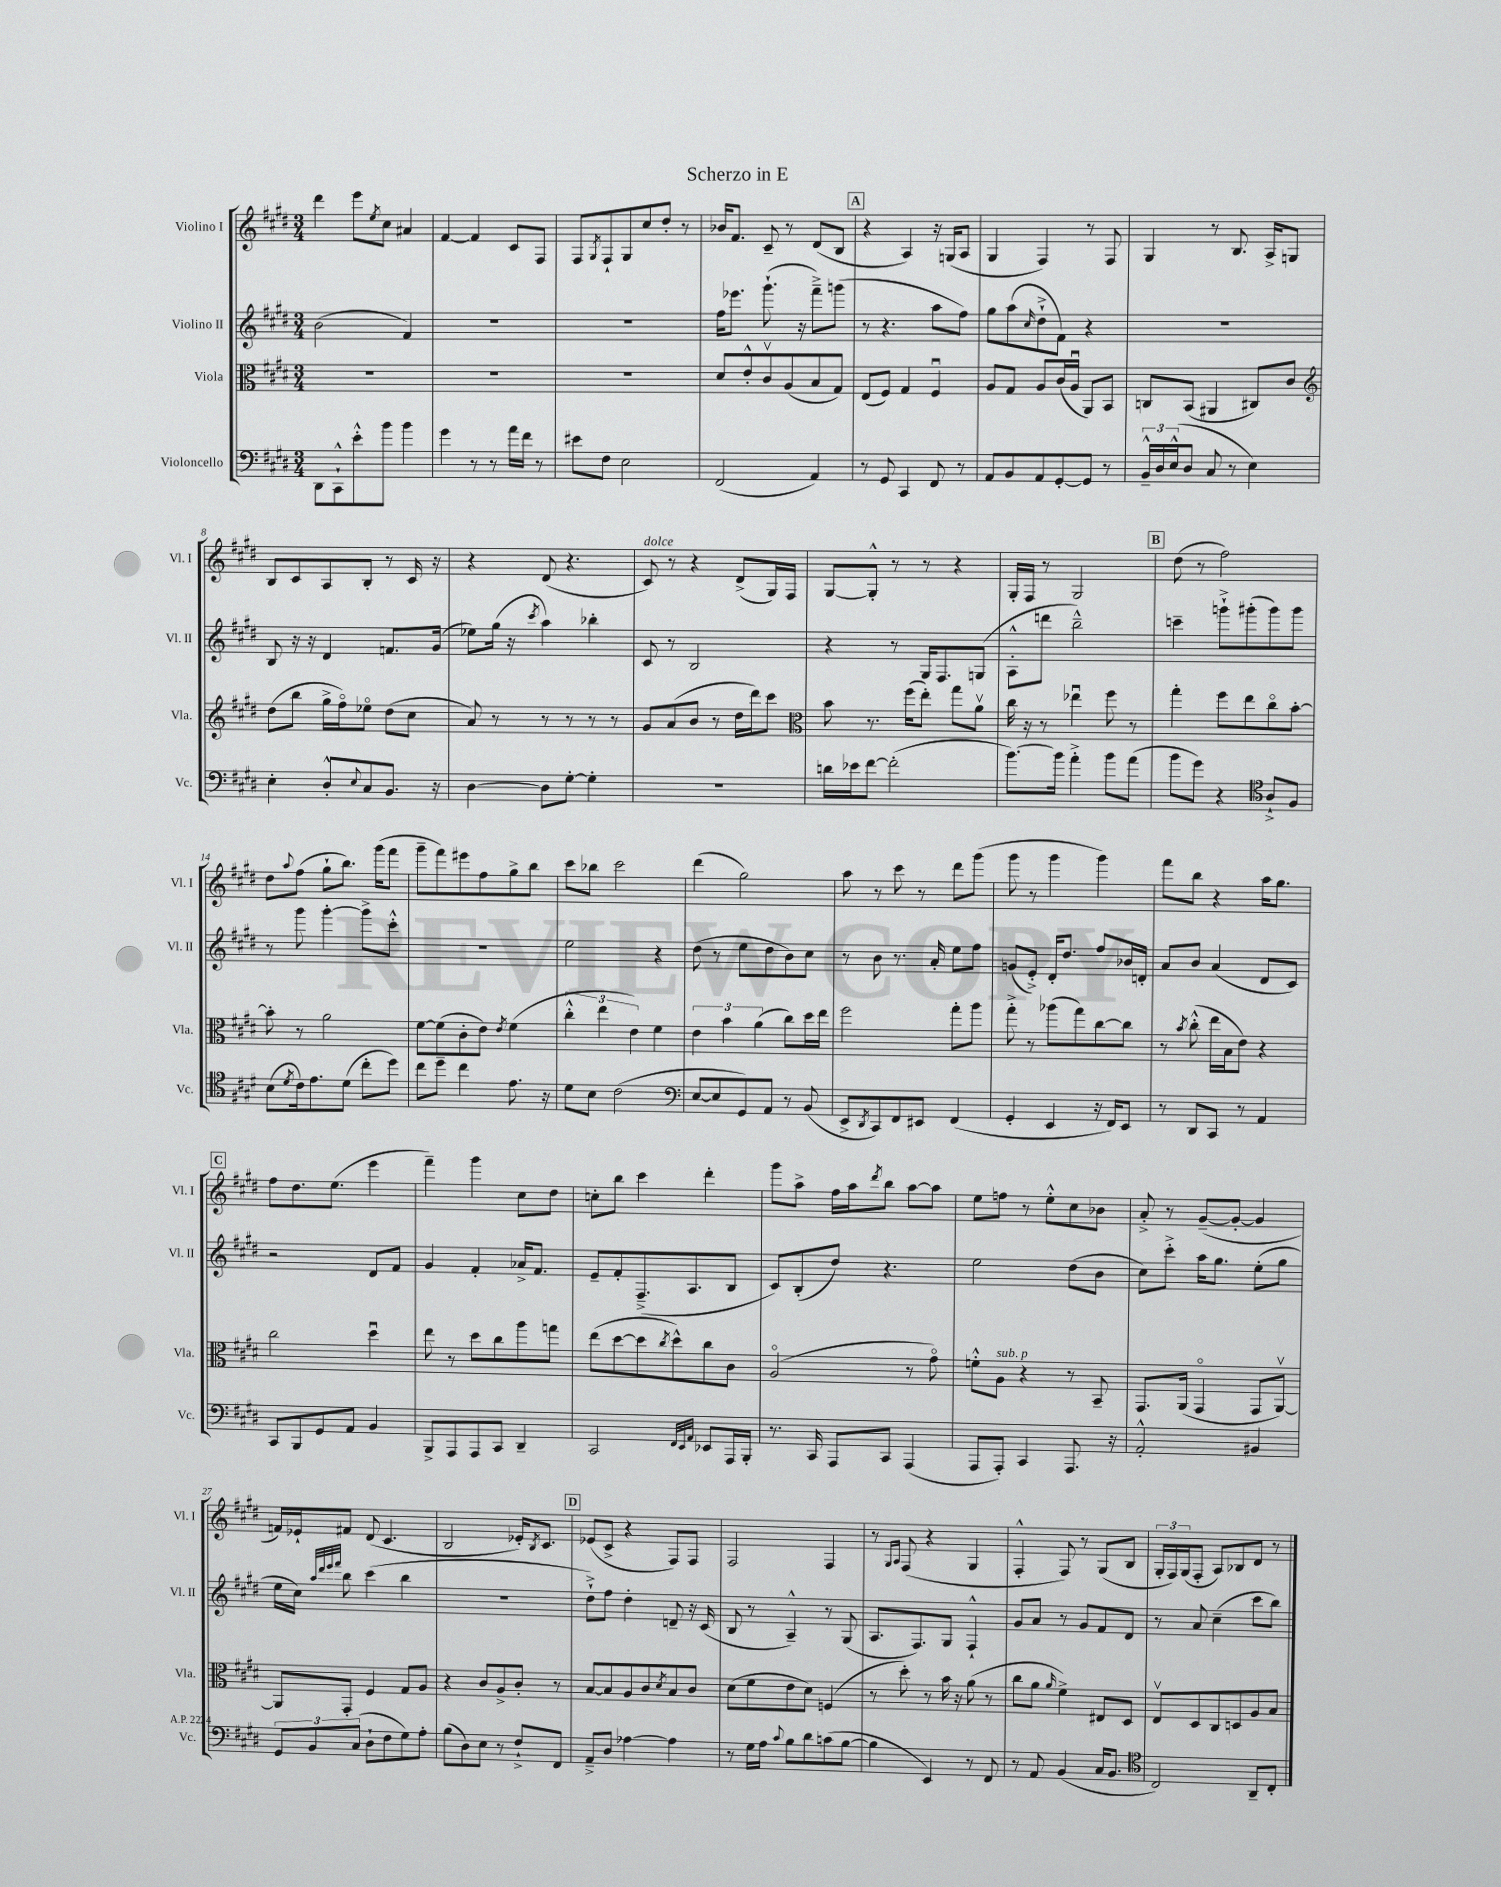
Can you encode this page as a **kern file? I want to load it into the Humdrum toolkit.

**kern	**kern	**kern	**kern
*staff4	*staff3	*staff2	*staff1
*clefF4	*clefC3	*clefG2	*clefG2
*k[f#c#g#d#]	*k[f#c#g#d#]	*k[f#c#g#d#]	*k[f#c#g#d#]
*M3/4	*M3/4	*M3/4	*M3/4
8DD#	2.r	(2b	4ddd#
8CC#`^^	.	.	.
8e'^^	.	.	8eee
.	.	.	8qee
8b	.	.	8cc#
4b	.	4f#)	4a#
=	=	=	=
4g#	2.r	2.r	[4f#
8r	.	.	4f#]
8r	.	.	.
16a	.	.	8c#
16f#	.	.	.
8r	.	.	8F#
=	=	=	=
8e#	2.r	2.r	8F#
.	.	.	8qG#
8F#	.	.	8F#`
2E	.	.	8G#
.	.	.	8cc#
.	.	.	8dd#'
.	.	.	8r
=	=	=	=
(2FF#	8d#	16ff#	16b-
.	.	8.eee-	8.f#
.	8e'^^	.	.
.	8c#v	(8.ggg#`	8c#~
.	(8A	.	8r
.	.	16r	.
4AA)	8B	8fff#~^)	(8d#
.	8G#)	(8ggg	8B
=	=	=	=
8r	(8E	8r	4r
8GG#	8F#)	4.r	.
4CC#	4G#	.	4A)
8FF#	4F#u	8aa	16r
.	.	.	(16G
8r	.	8ff#)	8A
=	=	=	=
8AA	8A	8gg#	4G#
8BB	8G#	(8aa	.
.	.	16qqcc#	.
8AA	8A	8dd#`^	4F#)
[8GG#'	(16c#	8f#)	.
.	16Au	.	.
8GG#]	8AA)	4r	8r
8r	8BB	.	8F#
=	=	=	=
24BB~^^	8C	2.r	4G#
24D#	.	.	.
(24E^^	.	.	.
8D#	(8BB	.	.
8C#	4AA#	.	8r
8r	.	.	8.B
4E)	8C#)	.	.
.	.	.	16A^
.	8c#	.	8G
=	=	=	=
*	*clefG2	*	*
4E'	(8dd#	8B	8B
.	8bb	16r	8c#
.	.	16r	.
8D#'^^	16gg#^	4d#	8A
.	16ff#o)	.	.
8qqE	.	.	.
8C#	8ee-o	.	8B'
8.BB	(8dd#	8.f	8r
.	8cc#	.	16c#
16r	.	(16g#	16r
=	=	=	=
[4D#	8a)	8ee-)	4r
.	8r	(16gg#	.
.	.	16r	.
.	.	8qccc#	.
8D#]	8r	4aa)	(8d#
[8G#'	8r	.	4.r
4G#']	8r	4bb-'	.
.	8r	.	.
=	=	=	=
2.r	8g#	8c#	8c#)
.	(8a	8r	8r
.	8b	2B	4r
.	8r	.	.
.	16dd#	.	(8d#^
.	16ddd#)	.	.
.	8ccc#	.	16G#)
.	.	.	16F#
=	=	=	=
*	*clefC3	*	*
16d	8b	4r	[8G#
16e-	.	.	.
[8f#	8.r	.	8G#'^^]
(2f#']	.	8r	8r
.	(16ff#	.	.
.	8ee')	16G#	8r
.	.	8.F#	.
.	8gg#	.	4r
.	8av	(8G	.
=	=	=	=
[8.b)	16cc#	8A'^^	16G#'
.	16r	.	16F#
.	8r	8ddd	8r
16b]	.	.	.
4a'^	4ee-u	2bb~^^)	2G#
8b	8ff#	.	.
(8a	8r	.	.
=	=	=	=
8b	4gg#'	4ccc~	(8dd#
8g#)	.	.	8r
4r	8ff#	8ggg`^	2ff#)
.	8ee	(8ggg#'	.
*clefC4	*	*	*
8A`^	8cc#o	8ggg#)	.
8F#	[8b'	8ggg#	.
=	=	=	=
(8B	8b']	8r	8dd#
8qd#	.	.	8qqaa
16c#)	8r	8ggg#	(8ff#
8.e	.	.	.
.	2a	[4ggg#'	8gg#`
(8d#	.	.	8.bb)
8cc#'	.	8ggg#^]	.
.	.	.	(16ggg#
8dd#)	.	8ccc#'^^	8fff#
=	=	=	=
8cc#	[8f#	2.r	8ggg#~
8dd#~	(8f#]	.	8fff#)
4cc#	8c#'	.	8eee#
.	8e)	.	8ff#
.	8qe	.	.
8.e	(4f#	.	8gg#^
.	.	.	8bb
16r	.	.	.
=	=	=	=
8d#	6cc#'^^	2ee	8ccc#
8B	.	.	8bb-
.	6ee	.	.
(2c#	.	.	2ccc#
.	6e)	.	.
.	4f#	4r	.
=	=	=	=
*clefF4	*	*	*
[8E	6e	(8dd#	(4ddd#
8E]	.	8r	.
.	6b	.	.
8GG#)	.	8ee	2gg#)
.	(6a	.	.
8AA	.	8dd#	.
8r	8cc#)	8b)	.
(8BB	16dd#	8cc#	.
.	16ee	.	.
=	=	=	=
8EE^	2ff#	8r	8aa
8qDD#	.	.	.
8CC#)	.	8b	8r
8FF#	.	8.r	8ccc#
8EE#	.	.	8r
.	.	16a'	.
(4FF#	8gg#'	8ee	8ddd#
.	8aa	8ff#	(8ggg#
=	=	=	=
4GG#'	8gg#'^	(8g	8ggg#
.	8r	8e'^)	8r
4EE	(8aa-	16d#'	4ggg#
.	.	8.dd#	.
.	8gg#)	.	.
16r	[8cc#	8ff#	4ggg#)
16FF#)	.	.	.
8EE	8cc#]	16b-	.
.	.	16d'	.
=	=	=	=
8r	8r	8a	8fff#
.	8qb	.	.
8DD#	(8cc#'^^	8b	8bb
8CC#	16ee	(4a	4r
.	16B	.	.
8r	8e)	.	.
4AA	4r	8d#	16aa
.	.	.	8.gg#
.	.	8c#)	.
=	=	=	=
8CC#	2cc#	2r	8ff#
8BBB	.	.	8.dd#
8GG#	.	.	.
.	.	.	(8.ee
8AA	.	.	.
4BB	4dd#u	8d#	4eee
.	.	8f#	.
=	=	=	=
8BBB^	8ee	4g#	4fff#~)
8AAA	8r	.	.
8AAA	8dd#	4f#'	4ggg#
8CC#	8cc#	.	.
4DD#~	8aa	16a-^	8cc#
.	.	8.f#	.
.	8gg	.	8dd#
=	=	=	=
2CC#	(8ee	8e~	8cc'
.	[8dd#	8f#'	8bb
.	8dd#]	(8.F#~^	4ccc#
.	8qcc#	.	.
.	8dd#^^)	.	.
.	.	8.A	.
32qqFF#	.	.	.
32qqEE	.	.	.
32qqAA	.	.	.
8EE-	8cc#	.	4ddd#'
16AAA	8c#	8B	.
16BBB'	.	.	.
=	=	=	=
8.r	(2Ao	8c#)	8ggg#
.	.	(8B'	8aa^
16CC#	.	.	.
8AAA	.	8dd#)	16ff#
.	.	.	16aa
.	.	.	8qddd#
8CC#	.	4.r	8bb
(4AAA	8r	.	[8aa
.	8g#o)	.	8aa]
=	=	=	=
8AAA	8f'^^	2ee	8ee
8AAA')	8A	.	8ff
4CC#	4r	.	8r
.	.	.	8ee'^^
8.AAA	8r	(8dd#	8cc#
.	8BB~	8b	8b-
16r	.	.	.
=	=	=	=
2AA'^^	8.GG#	8cc#)	8a'^
.	.	8ccc#'^	8r
.	(16AA	.	.
.	4GG#o	16aa	([8g#~
.	.	8.gg#	.
.	.	.	8g#'_
4BB#	8GG#	(8ee'	4g#]
.	[8AAv)	8gg#	.
=	=	=	=
12GG#	8AA]	16ee	16f)
.	.	16cc#)	16e-`
12BB	.	.	.
.	.	32qqaa	.
.	.	32qqddd#	.
.	.	32qqeee	.
.	.	32qqfff#	.
.	8GG#'	8bb	8f#
(12C#	.	.	.
8D#`	4F#	(4ccc#	(8d#
8F#	.	.	4.c#
8G#)	8G#	4bb	.
8A'	8A	.	.
=	=	=	=
(8B	4r	2.r	2B
8D#)	.	.	.
8E	8c#	.	.
8r	8A^	.	.
8F#`^	8c#'	.	16e-')
.	.	.	8qB
.	.	.	8.c#
8FF#	8r	.	.
=	=	=	=
8AA~^	[8B	8dd#`^)	(8e-
8D#	8B]	8ff#	8c#^
[4A-	8A	4dd#'	4r
.	8c#	.	.
.	8qd#	.	.
4A-]	8B	8d~	8F#)
.	8c#	16r	8F#
.	.	(16c#	.
=	=	=	=
8r	(8d#	8B	2F#
16G#	8f#	8r	.
16A	.	.	.
8qqc#	.	.	.
8B	8e	4A~^^)	.
8d#	8d#)	.	.
(8c	(4F	8r	4F#
[8B	.	(8G#	.
=	=	=	=
4B]	8r	8.A	8r
.	.	.	16qqG#
.	.	.	16qqA
.	8dd#')	.	(8F#
.	.	8.F#)	.
4EE)	8r	.	4r
.	16b	8G#	.
.	16r	.	.
8r	(8a	4F#`^^	4G#
8FF#	8r	.	.
=	=	=	=
8r	8cc#	8g#	4F#'^^
8AA	8a	8a	.
.	16qqa	.	.
(4BB	4f#^)	8r	8F#)
.	.	8g#	8r
16C#	8E#	8f#	(8G#
8.BB	.	.	.
.	8D#	8d#	8B
=	=	=	=
*clefC4	*	*	*
2C#)	8Ev	8r	24G#'
.	.	.	24F#)
.	.	.	(24G#
.	8D#	8a	8F#'
.	8C#	(4cc#~	8A)
.	8D	.	8B-
8AA~	8A	8ccc#	8d#
8C#'	8B	8bb)	8r
==	==	==	==
*-	*-	*-	*-
